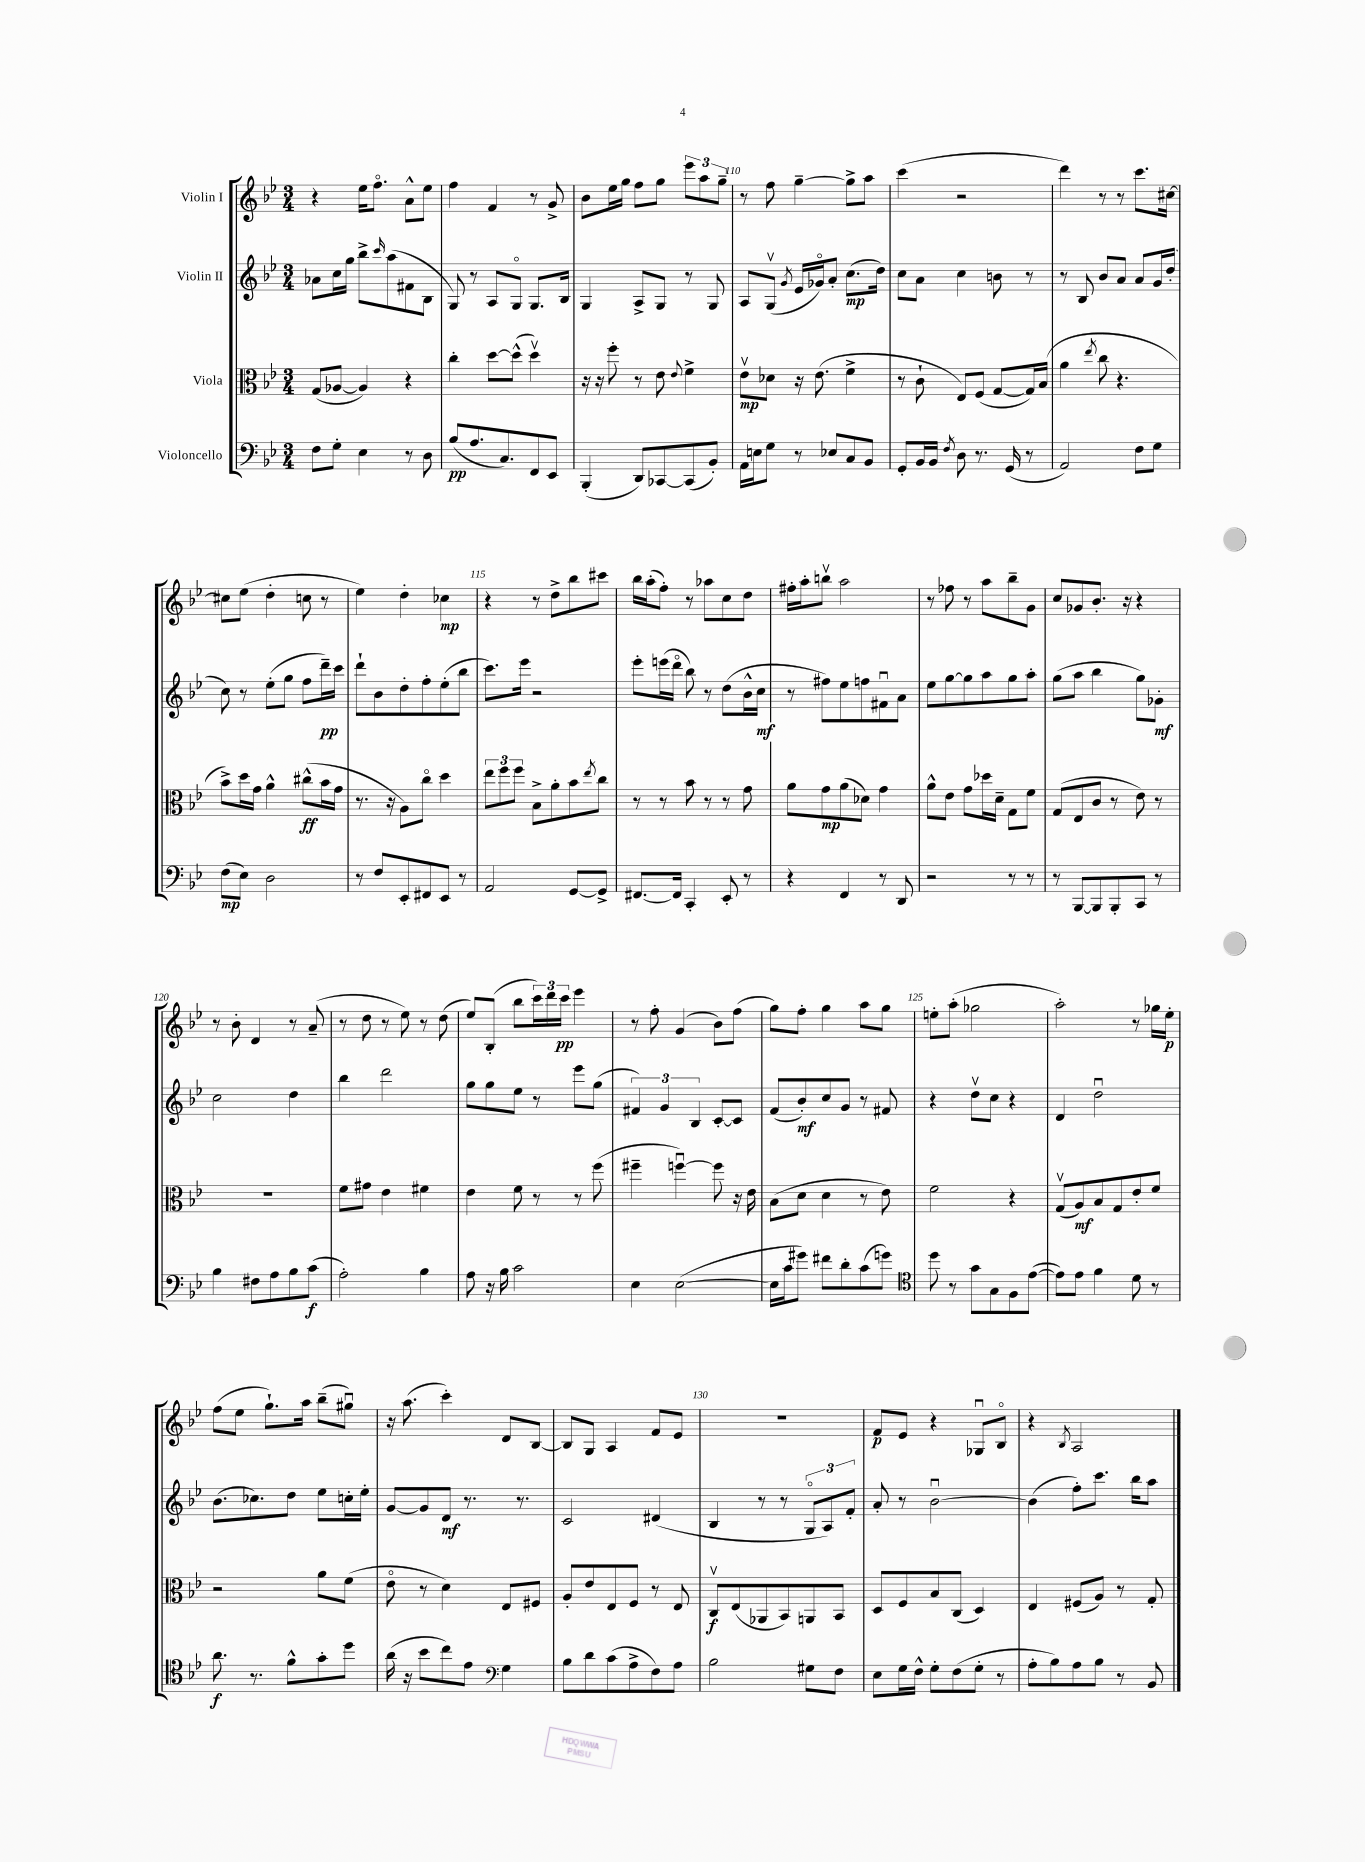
<<
\new StaffGroup <<
\new Staff = "s0" \with { instrumentName = "Violin I" } {
    \clef treble \key bes \major \numericTimeSignature \time 3/4
    r4 ees''16 f''8.\flageolet a'8-^ ees''8 |
    f''4 f'4 r8 g'8-> |
    bes'8 ees''16 g''16 f''8 g''8 \tuplet 3/2 { ees'''8 a''8 g''8-- } |
    r8 f''8 g''4~-- g''8-> a''8 |
    c'''4( r2 |
    d'''4) r8 r8 c'''8. cis''16~ |
    cis''8 ees''8( d''4-. c''8 r8 |
    ees''4) d''4-. ces''4\mp |
    r4 r8 d''8-> bes''8 cis'''8 |
    bes''16 a''16-.( f''8-.) r8 aes''8 c''8 d''8 |
    fis''16-. a''16-. b''8\upbow a''2 |
    r8 fes''8 r8 a''8 bes''8-- g'8 |
    c''8 ges'8 bes'8.-. r16 r4 |
    r8 bes'8-. d'4 r8 a'8--( |
    r8 d''8 r8 ees''8) r8 d''8( |
    ees''8) bes8-.( bes''8 \tuplet 3/2 { c'''16) d'''16 c'''16\pp } ees'''4 |
    r8 f''8-. g'4( bes'8) f''8( |
    g''8) f''8-. g''4 a''8 g''8 |
    e''8-. a''8-.( ges''2 |
    a''2-.) r8 ges''16 ees''16-.\p |
    f''8( ees''8 g''8.-!) a''16 bes''8--( gis''8\downbow) |
    r16 a''8.( c'''4-.) d'8 bes8~ |
    bes8 g8 a4 f'8 ees'8 |
    R2. |
    f'8\p ees'8 r4 ges8\downbow bes8\flageolet |
    r4 \acciaccatura { bes8 } a2 \bar "|." |
}
\new Staff = "s1" \with { instrumentName = "Violin II" } {
    \clef treble \key bes \major \numericTimeSignature \time 3/4
    aes'8 c''16 g''16 bes''8-> \grace { c'''16 } a''8( fis'8 bes8 |
    g8) r8 a8 g8\flageolet g8. bes16 |
    g4 a8-> g8 r8 g8 |
    a8 g8\upbow( \acciaccatura { g'8 } ees'16 ges'16\flageolet) a'8-. c''8.\mp( d''16) |
    c''8 a'8 c''4 b'8 r8 |
    r8 bes8 bes'8 a'8 a'8 g'16 d''16-.( |
    c''8) r8 ees''8-.( g''8 f''8 d'''16--\pp) c'''16 |
    d'''8-! bes'8 d''8-. f''8-. ees''8-.( bes''8 |
    c'''8.) ees'''16 r2 |
    ees'''8-. e'''16( d'''16\flageolet bes''8) r8 d''8( bes'16-^ c''16\mf |
    r8 fis''8) ees''8 f''8 fis'8\downbow a'8 |
    ees''8 g''8~ g''8 a''8 g''8 a''8-. |
    g''8( a''8 bes''4 g''8) ges'8-.\mf |
    c''2 d''4 |
    bes''4 d'''2 |
    g''8 g''8 ees''8 r8 ees'''8 g''8( |
    \tuplet 3/2 { fis'4) g'4 bes4 } c'8~-. c'8 |
    f'8( bes'8-.\mf) c''8 g'8 r8 fis'8 |
    r4 d''8\upbow c''8 r4 |
    d'4 d''2\downbow |
    bes'8.( ces''8.) d''8 ees''8 c''16-. ees''16-. |
    g'8~ g'8 d'8\mf r8. r8. |
    c'2 dis'4( |
    bes4 r8 r8 \tuplet 3/2 { g8\flageolet a8) f'8-. } |
    a'8-. r8 bes'2~\downbow |
    bes'4( f''8-.) c'''8. bes''16 a''8 \bar "|." |
}
\new Staff = "s2" \with { instrumentName = "Viola" } {
    \clef alto \key bes \major \numericTimeSignature \time 3/4
    g8( aes8~ aes4) r4 |
    c''4-. d''8~ d''8-^( d''4\upbow) |
    r16 r16 f''8-. r8 ees'8 \appoggiatura { ees'8 } f'4-> |
    ees'8\upbow\mp des'8 r16 ees'8.( f'4-> |
    r8 c'8-! ees8) f8( g8~ g16) bes16( |
    a'4 \acciaccatura { ees''8 } c''8 r4. |
    bes'8->) d''16 g'16 a'4-^ cis''8-^\ff( bes'16 g'16 |
    r8. r16 a8) c''8\flageolet d''4 |
    \tuplet 3/2 { ees''8 f''8 f''8 } bes8-> a'8-. bes'8 \acciaccatura { ees''8 } c''8 |
    r8 r8 bes'8 r8 r8 g'8 |
    a'8 g'8\mp a'8( des'8) g'4 |
    a'8-^ ees'8 g'8 des''16 d'16-- g8 f'8 |
    g8( ees8 c'8 r8 ees'8) r8 |
    R2. |
    f'8 gis'8 ees'4 fis'4 |
    ees'4 f'8 r8 r8 f''8( |
    fis''4-- f''4~\downbow) f''8 r16 ees'16 |
    bes8( d'8 d'4 r8 ees'8) |
    f'2 r4 |
    g8\upbow( a8\mf) bes8 g8 ees'8-. f'8 |
    r2 a'8 f'8( |
    ees'8\flageolet r8 d'4) ees8 fis8 |
    a8-. ees'8 ees8 f8 r8 ees8 |
    c8\upbow\f ees8( aes,8 bes,8) a,8 bes,8 |
    d8 f8 bes8 c8( d4) |
    ees4 fis8( a8) r8 g8-. \bar "|." |
}
\new Staff = "s3" \with { instrumentName = "Violoncello" } {
    \clef bass \key bes \major \numericTimeSignature \time 3/4
    f8 g8-. ees4 r8 d8 |
    bes8\pp( a8. c8.) f,8 ees,8 |
    bes,,4-.( d,8) ces,8~ ces,8( bes,8-.) |
    a,16 e16 g8 r8 ees8 c8 bes,8 |
    g,8-. bes,16 bes,16 \acciaccatura { f8 } d8 r8. g,16( r8 |
    a,2) f8 g8 |
    f8\mp( ees8) d2 |
    r8 f8 ees,8-. fis,8 ees,8 r8 |
    a,2 g,8~ g,8-> |
    fis,8.~ fis,16 c,4-. ees,8-. r8 |
    r4 f,4 r8 d,8 |
    r2 r8 r8 |
    r8 bes,,8~ bes,,8 bes,,8-. c,8 r8 |
    bes4 fis8 a8 bes8 c'8\f( |
    a2-.) bes4 |
    a8 r16 bes16 c'2 |
    ees4 ees2~( |
    ees16 c'16 gis'8) fis'8 d'8-. c'8( g'8) |
    \clef tenor d''8 r8 g'8 g8 f8 ees'8~( |
    ees'8) ees'8 f'4 d'8 r8 |
    a'8.\f r8. f'8-^ g'8-. d''8 |
    a'16( r16 bes'8 c''8) ees'8 \clef bass g4 |
    bes8 d'8 c'8( a8-> f8) a8 |
    bes2 gis8 f8 |
    ees8 g16 f16-^ g8-. f8( g8-. r8 |
    a8-. bes8) a8 bes8 r8 bes,8 \bar "|." |
}
>>
>>
\layout { \context { \Score currentBarNumber = #107 \override BarNumber.break-visibility = ##(#f #t #t) barNumberVisibility = #(every-nth-bar-number-visible 5) } }
